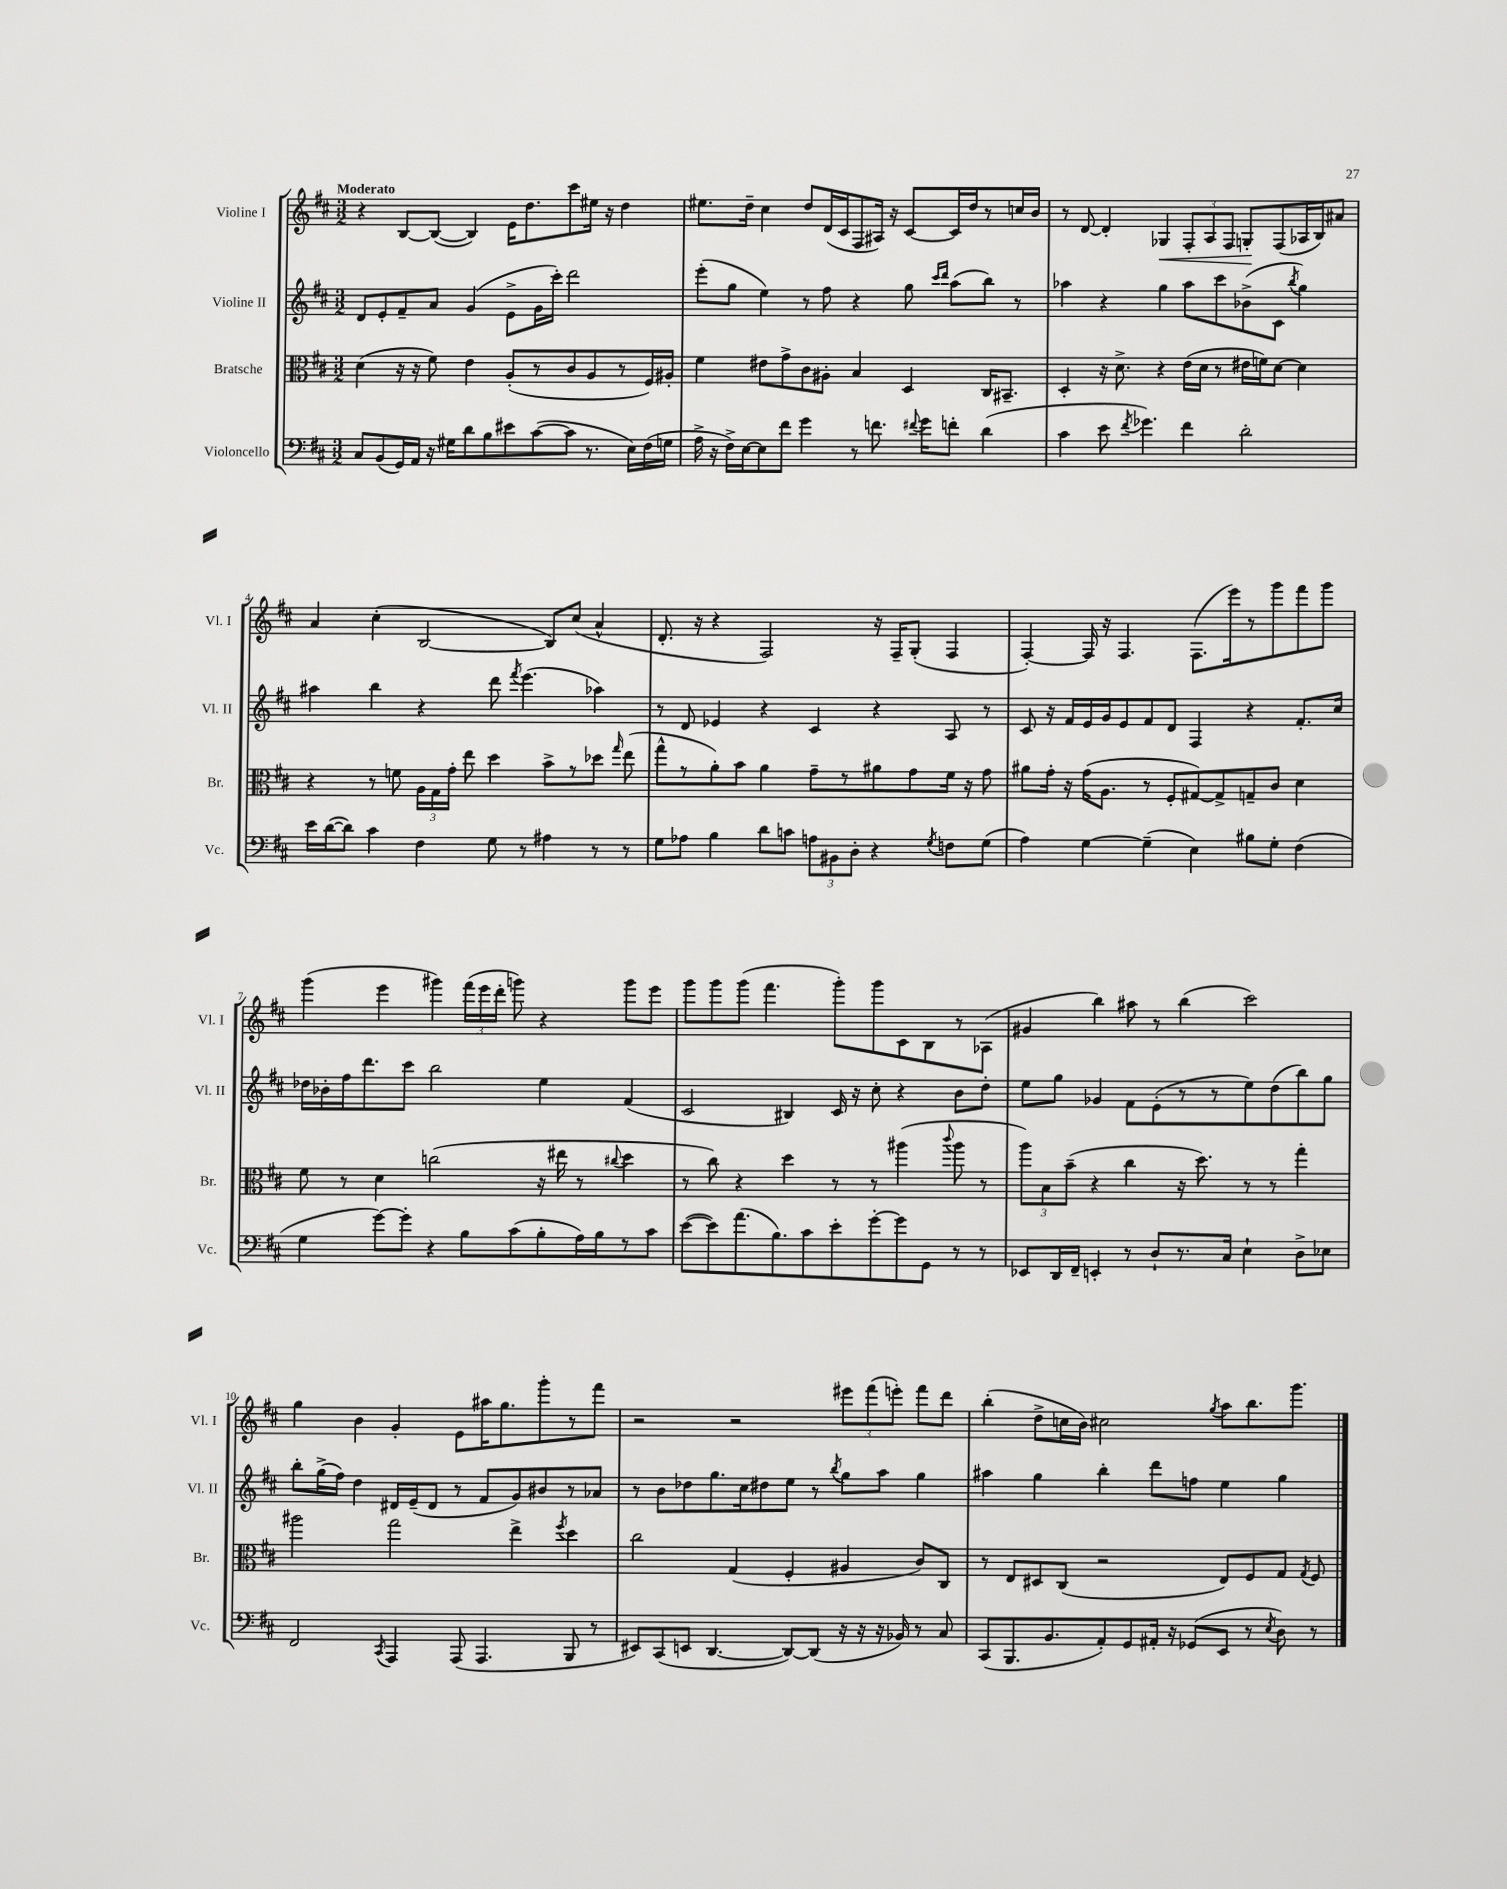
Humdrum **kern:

**kern	**kern	**kern	**kern
*staff4	*staff3	*staff2	*staff1
*clefF4	*clefC3	*clefG2	*clefG2
*k[f#c#]	*k[f#c#]	*k[f#c#]	*k[f#c#]
*M3/2	*M3/2	*M3/2	*M3/2
8C#	(4d	8d	4r
(8BB	.	8e'	.
16GG)	16r	8f#~	[8B
16AA	16r	.	.
16r	8f#)	8a	(8B_
16G#	.	.	.
8d	4e	(4g	4B])
8B	.	.	.
8e#	(8A'	8e^	16e
.	.	.	8.dd
([8c#	8r	16g	.
.	.	16ccc#')	.
8c#]	8c#	2ddd	8ccc#
8.r	8A	.	16ee#
.	.	.	16r
.	8r	.	4dd
16E)	.	.	.
(16F#	16F#)	.	.
16G	16A#'	.	.
=	=	=	=
16A^	4f#	(8eee'	8.ee#
16r	.	.	.
16F#^)	.	8gg	.
[16E	.	.	16dd~
8E]	8e#	4ee)	4cc#
8f#	8g^	.	.
4g	8c#	8r	8dd
.	8A#'	8ff#	(16d
.	.	.	16c#
8r	4B	4r	8F#
8.f	.	.	16A#)
.	.	.	16r
.	4D	8gg	[8c#
8qqf#	.	.	.
16g	.	.	.
.	.	16qqccc#	.
.	.	16qqddd	.
8f'	.	(8aa	16c#]
.	.	.	16dd
(4d	16C#	8bb)	8r
.	8.BB#~	.	.
.	.	8r	16cc
.	.	.	16b
=	=	=	=
4c#	4D'	4aa-	8r
.	.	.	[8d
8e	16r	4r	4d']
.	8.d^	.	.
8qf#	.	.	.
4.g-)	.	.	.
.	4r	4gg	4G-
4f#	(16e	8aa-	12F#'
.	16d	.	.
.	.	.	12A
.	8r	8ccc#	.
.	.	.	12F#
2d'	16e#	(8b-^	8G'
.	16f)	.	.
.	[8d	8c#	(8F#
.	.	8qbb	.
.	4d]	4gg)	16A-
.	.	.	16B)
.	.	.	8a#
=	=	=	=
16e	4r	4aa#	4a
([16d	.	.	.
8d])	.	.	.
4c#	8r	4bb	(4cc#'
.	8f	.	.
4F#	24A	4r	[2B
.	24G	.	.
.	24g'	.	.
.	8ee	.	.
8G	4dd	8ddd	.
.	.	8qfff#	.
8r	.	(4.eee	.
4A#	8b^	.	8B])
.	8r	.	(8cc#
8r	8dd-	4aa-)	4a^^
.	16qqgg	.	.
8r	(8ee	.	.
=	=	=	=
8G	8gg^^	8r	8.d'
8A-	8r	8d	.
.	.	.	16r
4B	8a')	4e-	4r
.	8b	.	.
8d	4a	4r	2F#)
8c	.	.	.
12A	8g~	4c#	.
12BB#	.	.	.
.	8r	.	.
12D'	.	.	.
4r	8a#	4r	16r
.	.	.	16F#~
.	8g	.	(8G'
8qG	.	.	.
8F	16f#	8A	4F#
.	16r	.	.
(8G	8g	8r	.
=	=	=	=
4A)	8a#	8c#	[4F#')
.	16g'	16r	.
.	16r	16f#	.
[4G	(16g	16e	16F#]
.	8.A	16g	16r
.	.	8e	4.F#
(4G~]	8r	8f#	.
.	8F#'	8d	.
4E)	[8G#)	4F#	(8.F#
.	8G#^]	.	.
.	.	.	16eee)
8B#	8G~	4r	8r
8G'	8c#	.	8ggg
(4F#	4d	8.f#'	8fff#
.	.	.	8ggg
.	.	16cc#	.
=	=	=	=
4G	8f#	16dd-	(4ggg
.	.	16b-'	.
.	8r	16ff#	.
.	.	8.ddd	.
[8g)	4d	.	4eee
8g']	.	8ccc#	.
4r	(2cc	2bb	4ggg#)
8B	.	.	(24fff#
.	.	.	24eee
.	.	.	24ddd'
(8c#	.	.	8ggg)
8B'	16r	4ee	4r
.	16ee#	.	.
16A)	8r	.	.
16B	.	.	.
.	8qqcc#	.	.
8r	4dd	(4f#	8ggg
8c#	.	.	8eee
=	=	=	=
([8e	8r	2c#	8ggg
8e])	8cc#)	.	8ggg
(8.a	4r	.	(8ggg
.	.	.	4.fff#
8.B)	.	.	.
.	4dd	4B#)	.
8c#	.	.	.
8e'	8r	16c#	8ggg')
.	.	16r	.
[8g'	8r	8cc#'	8ggg
8g]	(4aa#	4r	8c#
8GG	.	.	8B
.	8qqccc#	.	.
8r	8aa#	8b	8r
8r	8r	8dd'	(8A-
=	=	=	=
8EE-	12aa)	8ee	4g#
.	12B	.	.
16DD	.	8gg	.
.	(12b~	.	.
16FF#~	.	.	.
4EE'	4r	4g-	4bb)
8r	4cc#	8f#	8aa#
8D`	.	(8e'	8r
8.r	16r	8r	(4bb
.	8.dd)	.	.
.	.	8r	.
16C#	.	.	.
4E`	8r	8ee)	2ccc#)
.	8r	(8dd	.
8D^	4gg'	8bb)	.
8E-	.	8gg	.
=	=	=	=
2FF#	2aa#	8bb'	4gg
.	.	(16gg^	.
.	.	16ff#)	.
.	.	4dd	4b
8qCC#	.	.	.
4AAA	2gg	16d#	4g'
.	.	(16e~	.
.	.	8d#	.
(8AAA	.	8r	8e
4.AAA	.	8f#	16aa#
.	.	.	8.gg
.	4ee^	8g)	.
.	.	8b#	8ggg'
.	8qff#	.	.
8BBB	4dd	8r	8r
8r	.	8a-	8fff#
=	=	=	=
8EE#)	2cc#	8r	2r
(8CC#	.	8b	.
8EE	.	8dd-	.
[4.DD	.	8.gg	.
.	(4G	.	2r
.	.	16cc#	.
.	.	8dd#	.
8DD_)	4F#'	8ee	.
(8DD]	.	8r	.
.	.	8qbb	.
16r	4A#	8gg	12eee#
16r	.	.	.
.	.	.	(12fff#
16r	.	8aa	.
.	.	.	12eee')
16BB-)	.	.	.
8r	8c#)	4gg	8fff#
8C#	8C#	.	8ddd
=	=	=	=
(8CC#	8r	4aa#	(4bb'
8.BBB	8E	.	.
.	8D#	4gg	8dd^
8.BB	.	.	.
.	(8C#	.	16cc
.	.	.	16b)
8AA')	2r	4bb'	2cc#
8GG	.	.	.
16AA#'	.	8ddd	.
16r	.	.	.
(8GG-	.	8ff	.
.	.	.	8qgg
8EE	8E)	4ee	8aa
8r	8F#	.	8.bb
8qE	.	.	.
8D)	8G	4gg	.
.	.	.	8.ggg
.	8qG	.	.
8r	8F#	.	.
==	==	==	==
*-	*-	*-	*-
